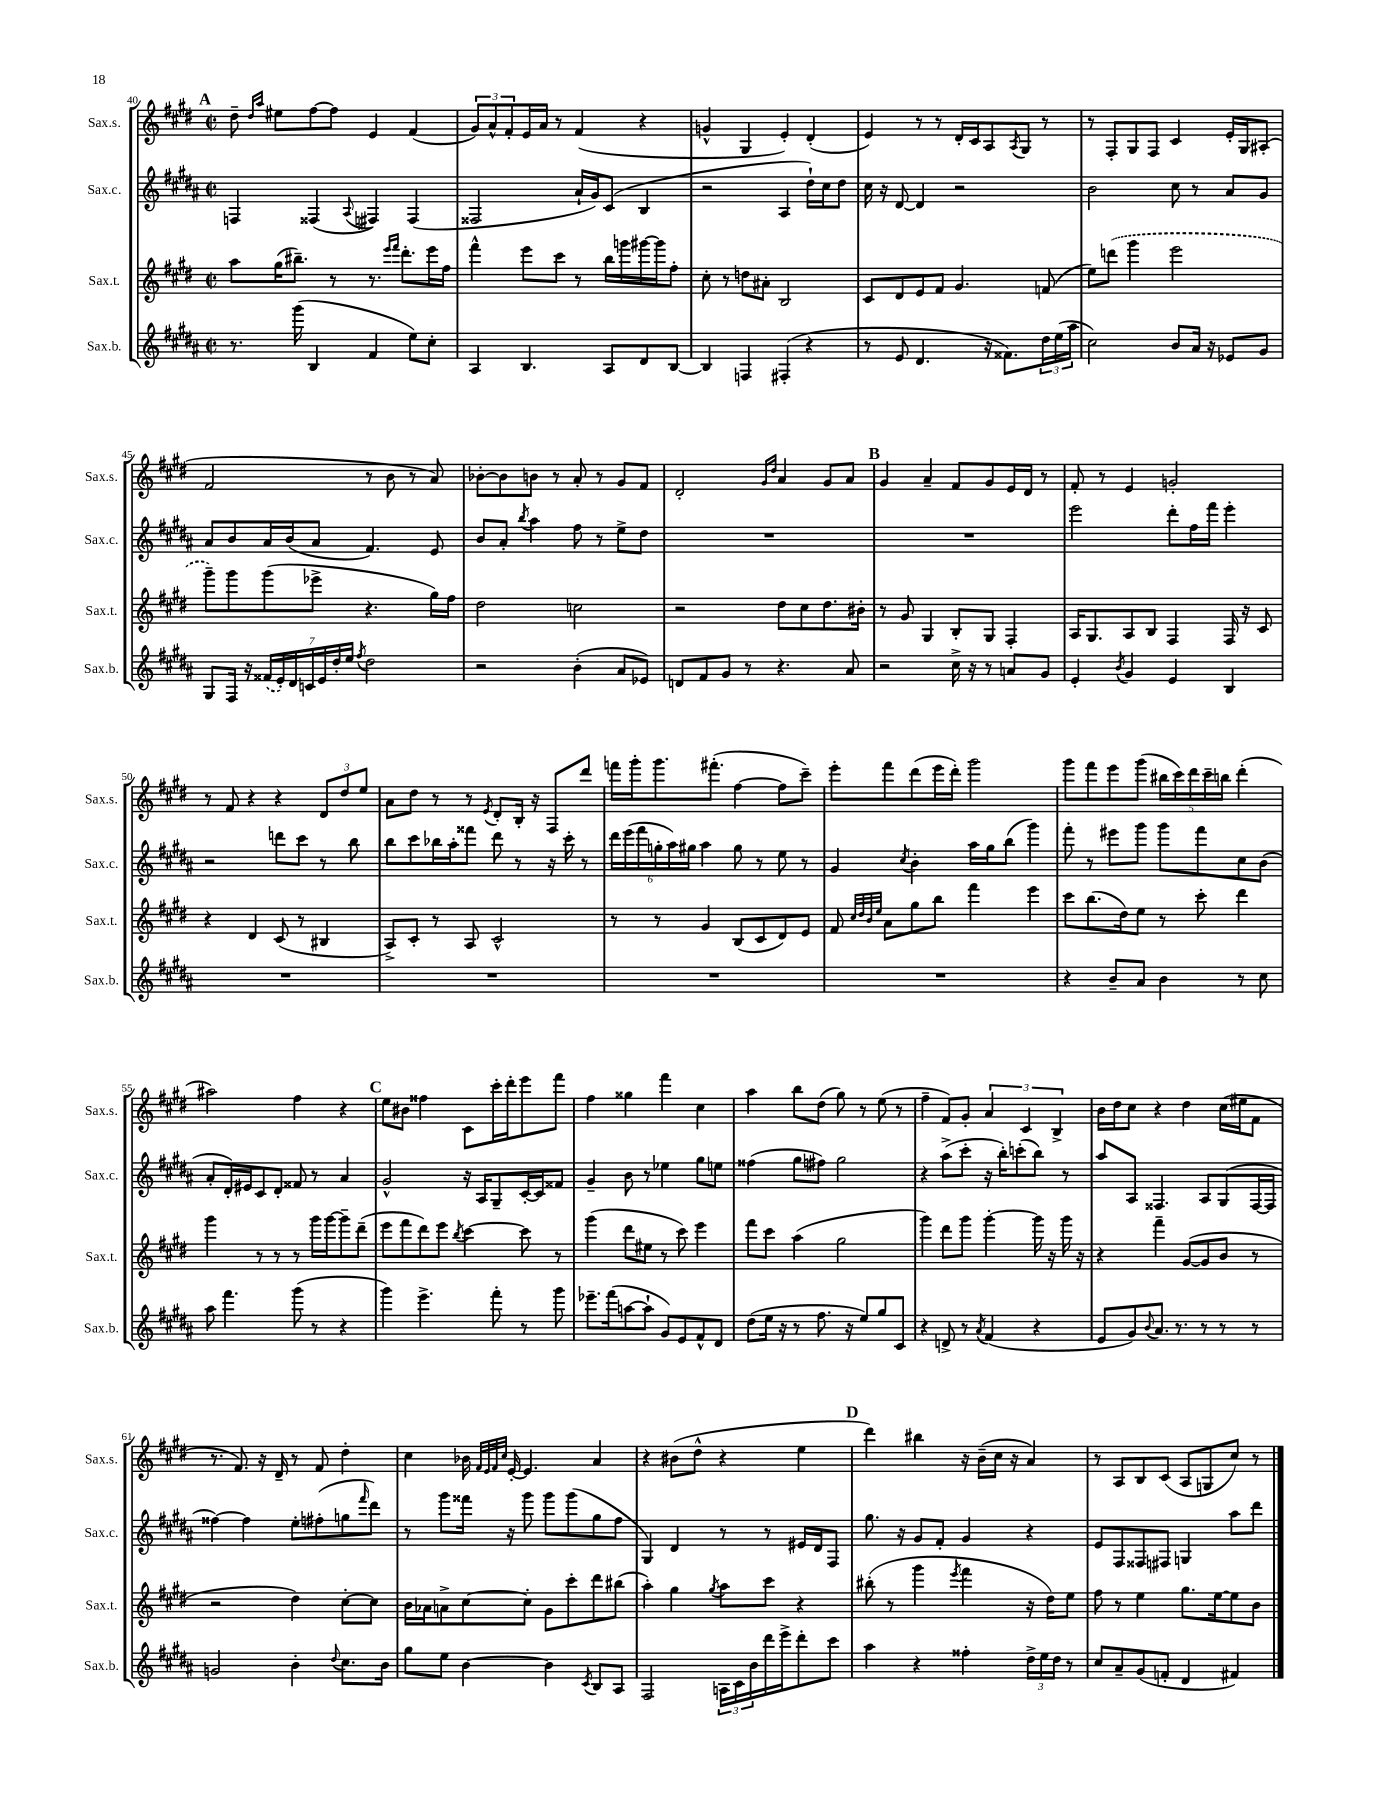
<<
\new StaffGroup <<
\new Staff = "s0" \with { instrumentName = "Sax.s." shortInstrumentName = "Sax.s." } {
    \clef treble \key e \major \defaultTimeSignature \time 2/2
    \mark \markup { \bold "A" } dis''8-- \grace { dis''16 a''16 } eis''8 fis''8~ fis''8 e'4 fis'4( |
    \tuplet 3/2 { gis'8) a'8-^ fis'8-. } e'16 a'16 r8 fis'4( r4 |
    g'4-^ gis4 e'4-.) dis'4-.( |
    e'4) r8 r8 dis'16-. cis'16 a8 \acciaccatura { a8 } gis8 r8 |
    r8 fis8-. gis8 fis8 cis'4 e'16-. gis16 ais8-.( |
    fis'2 r8 b'8 r8 a'8) |
    bes'8~-. bes'8 b'8 r8 a'8-. r8 gis'8 fis'8 |
    dis'2-. \grace { gis'16 dis''16 } a'4 gis'8 a'8 |
    \mark \markup { \bold "B" } gis'4 a'4-- fis'8 gis'8 e'16 dis'16 r8 |
    fis'8-. r8 e'4 g'2-. |
    r8 fis'8 r4 r4 \tuplet 3/2 { dis'8 dis''8 e''8 } |
    a'8 dis''8 r8 r8 \acciaccatura { e'8 } dis'8-. b16-. r16 fis8 dis'''8 |
    f'''16 gis'''16-. gis'''8. fis'''8.-.( fis''4~ fis''8 cis'''8--) |
    e'''8-. fis'''8 dis'''8( e'''16 dis'''16-.) gis'''2 |
    gis'''8 fis'''8 e'''8 gis'''8( \tuplet 5/4 { bis''16 cis'''16) dis'''16 cis'''16-- b''16 } dis'''4-.( |
    ais''2) fis''4 r4 |
    \mark \markup { \bold "C" } e''8 bis'8 fisis''4 cis'8 cis'''16-. dis'''16-. e'''8 fis'''8 |
    fis''4 gisis''4 fis'''4 cis''4 |
    a''4 b''8 dis''8( gis''8) r8 e''8( r8 |
    fis''4-- fis'8) gis'8-. \tuplet 3/2 { a'4 cis'4 b4-> } |
    b'16 dis''16 cis''8 r4 dis''4 cis''16( eis''16 fis'8 |
    r8. fis'8.) r16 dis'16-- r8 fis'8 dis''4-. |
    cis''4 bes'16 \grace { fis'32 e'32 fis'32 cis''32 } e'16~-. e'4. a'4 |
    r4 bis'8( dis''8-^ r4 e''4 |
    \mark \markup { \bold "D" } dis'''4) bis''4 r16 b'16--( cis''16 r16 a'4) |
    r8 a8 b8 cis'8( a8 g8 cis''8) r8 \bar "|." |
}
\new Staff = "s1" \with { instrumentName = "Sax.c." shortInstrumentName = "Sax.c." } {
    \clef treble \key b \major \defaultTimeSignature \time 2/2
    \mark \markup { \bold "A" } f4 fisis4( \appoggiatura { ais8 } fis4) fis4( |
    fisis2 ais'16-! gis'16) cis'8( b4 |
    r2 ais4 dis''16-!) cis''16 dis''8 |
    cis''16 r16 dis'8~ dis'4 r2 |
    b'2 cis''8 r8 ais'8 gis'8 |
    ais'8 b'8 ais'16 b'16( ais'8 fis'4.) e'8 |
    b'8 ais'8-. \acciaccatura { b''8 } ais''4 fis''8 r8 e''8-> dis''8 |
    R1 |
    \mark \markup { \bold "B" } R1 |
    e'''2 dis'''8-. fis''16 fis'''16 e'''4-. |
    r2 d'''8 cis'''8 r8 b''8 |
    b''8 cis'''8 bes''16 ais''16-. fisis'''8 dis'''8 r8 r16 cis'''16-. r8 |
    \tuplet 6/4 { dis'''16 e'''16( fis'''16 g''16-. ais''16) gis''16 } ais''4 gis''8 r8 e''8 r8 |
    gis'4 \acciaccatura { cis''8 } b'4-. ais''16 gis''16 b''8( gis'''4) |
    fis'''8-. r8 eis'''8 gis'''8 gis'''8 fis'''8 cis''8 b'8( |
    ais'8-. dis'16-.) eis'16 cis'8 dis'8-. fisis'8 r8 ais'4 |
    \mark \markup { \bold "C" } gis'2-^ r16 ais16 gis8-- cis'16~-. cis'16 fisis'8 |
    gis'4-- b'8 r8 ees''4 gis''8 e''8 |
    fisis''4( gis''8 fis''8) gis''2 |
    r4 ais''8->( cis'''8-. r16 b''16-.) c'''8-.( b''8) r8 |
    ais''8 ais8 fisis4. ais8 gis8( fisis16~ fisis16 |
    fisis''4~) fisis''4 e''8-. fis''8-.( g''8 \grace { fis'''16 } dis'''8) |
    r8 gis'''8 fisis'''16 r16 gis'''8 gis'''8 gis'''8( gis''8 fis''8 |
    gis4) dis'4 r8 r8 eis'16 dis'16 fis8 |
    \mark \markup { \bold "D" } gis''8. r16 gis'8 fis'8-. gis'4 r4 |
    e'8 fis8 fisis8 fis8 g4 ais''8 dis'''8 \bar "|." |
}
\new Staff = "s2" \with { instrumentName = "Sax.t." shortInstrumentName = "Sax.t." } {
    \clef treble \key e \major \defaultTimeSignature \time 2/2
    \mark \markup { \bold "A" } a''8 gis''16( bis''8.--) r8 r8. \grace { e'''16 fis'''16 } dis'''8.-. e'''16 fis''16 |
    fis'''4-^ e'''8 cis'''8 r8 b''16 g'''16 gis'''16~ gis'''16 fis''8-. |
    cis''8-. r8 d''8 ais'8-. b2 |
    cis'8 dis'8 e'8 fis'8 gis'4. f'8( |
    e''8) \once \slurDashed d'''8( gis'''4 e'''2 |
    gis'''8--) gis'''8 gis'''8( ees'''8-> r4. gis''16) fis''16 |
    dis''2 c''2 |
    r2 dis''8 cis''8 dis''8. bis'16-. |
    \mark \markup { \bold "B" } r8 gis'8 gis4 b8-. gis8 fis4-. |
    a16 gis8. a8 b8 fis4 fis16 r16 cis'8 |
    r4 dis'4 cis'8( r8 bis4 |
    a8->) cis'8-. r8 a8 cis'2-^ |
    r8 r8 gis'4 b8( cis'8 dis'8) e'8 |
    fis'8 \grace { cis''32 dis''32 b'32 e''32 } a'8 gis''8 b''8 fis'''4 e'''4 |
    cis'''8 b''8.( dis''16) e''8 r8 cis'''8-. dis'''4 |
    gis'''4 r8 r8 r8 gis'''16 gis'''16~ gis'''8-- dis'''8--( |
    \mark \markup { \bold "C" } e'''8 fis'''8 dis'''8) e'''8 \acciaccatura { b''8 } cis'''4~ cis'''8 r8 |
    gis'''4( dis'''8 eis''8 r8 cis'''8) e'''4 |
    fis'''8 cis'''8 a''4( gis''2 |
    gis'''4) dis'''8 gis'''8 gis'''4~-. gis'''16 r16 gis'''16 r16 |
    r4 fis'''4-- gis'8~( gis'8 b'8 r8 |
    r2 dis''4) cis''8~-. cis''8 |
    b'16 aes'16 a'8-> cis''8~ cis''8-. gis'8 cis'''8-. dis'''8 bis''8( |
    a''4-.) gis''4 \acciaccatura { gis''8 } a''8 cis'''8 r4 |
    \mark \markup { \bold "D" } bis''8-.( r8 gis'''4 \acciaccatura { e'''8 } fis'''4 r16 dis''16) e''8 |
    fis''8 r8 e''4 gis''8. e''16~ e''8 b'8 \bar "|." |
}
\new Staff = "s3" \with { instrumentName = "Sax.b." shortInstrumentName = "Sax.b." } {
    \clef treble \key b \major \defaultTimeSignature \time 2/2
    \mark \markup { \bold "A" } r8. gis'''16( b4 fis'4 e''8) cis''8-. |
    ais4 b4. ais8 dis'8 b8~ |
    b4 f4 fis4-.( r4 |
    r8 e'8 dis'4. r16 fisis'8.) \tuplet 3/2 { dis''16 e''16( ais''16 } |
    cis''2) b'8 ais'16 r16 ees'8 gis'8 |
    gis8 fis16 r16 \tuplet 7/4 { \once \slurDashed fisis'16( e'16-.) dis'16 c'16 e'16 dis''16-. e''16 } \acciaccatura { fis''8 } dis''2 |
    r2 b'4-.( ais'8 ees'8) |
    d'8 fis'8 gis'8 r8 r4. ais'8 |
    \mark \markup { \bold "B" } r2 cis''16-> r16 r8 a'8 gis'8 |
    e'4-. \acciaccatura { b'8 } gis'4 e'4 b4 |
    R1 |
    R1 |
    R1 |
    R1 |
    r4 b'8-- ais'8 b'4 r8 cis''8 |
    ais''8 fis'''4. gis'''8( r8 r4 |
    \mark \markup { \bold "C" } gis'''4) e'''4.-> fis'''8-. r8 gis'''8 |
    ees'''8.-- fis'''16( a''8~ a''8-! gis'8) e'8 fis'8-^ dis'8 |
    dis''8( e''16 r16 r8 fis''8. r16 e''8) gis''8 cis'8 |
    r4 d'8-> r8 \acciaccatura { ais'8 } fis'4( r4 |
    e'8 gis'8) \appoggiatura { b'8 } ais'8. r8. r8 r8 r8 |
    g'2 b'4-. \appoggiatura { dis''8 } cis''8. b'16 |
    gis''8 e''8 b'4~ b'4 \acciaccatura { cis'8 } b8 ais8 |
    fis2 \tuplet 3/2 { a16 cis'16 b'16 } dis'''16 e'''16-> dis'''8-. cis'''8 |
    \mark \markup { \bold "D" } ais''4 r4 fisis''4-. \tuplet 3/2 { dis''16-> e''16 dis''16 } r8 |
    cis''8 ais'8-- gis'8( f'8-. dis'4 fis'4) \bar "|." |
}
>>
>>
\layout { \context { \Score currentBarNumber = #40 } }
